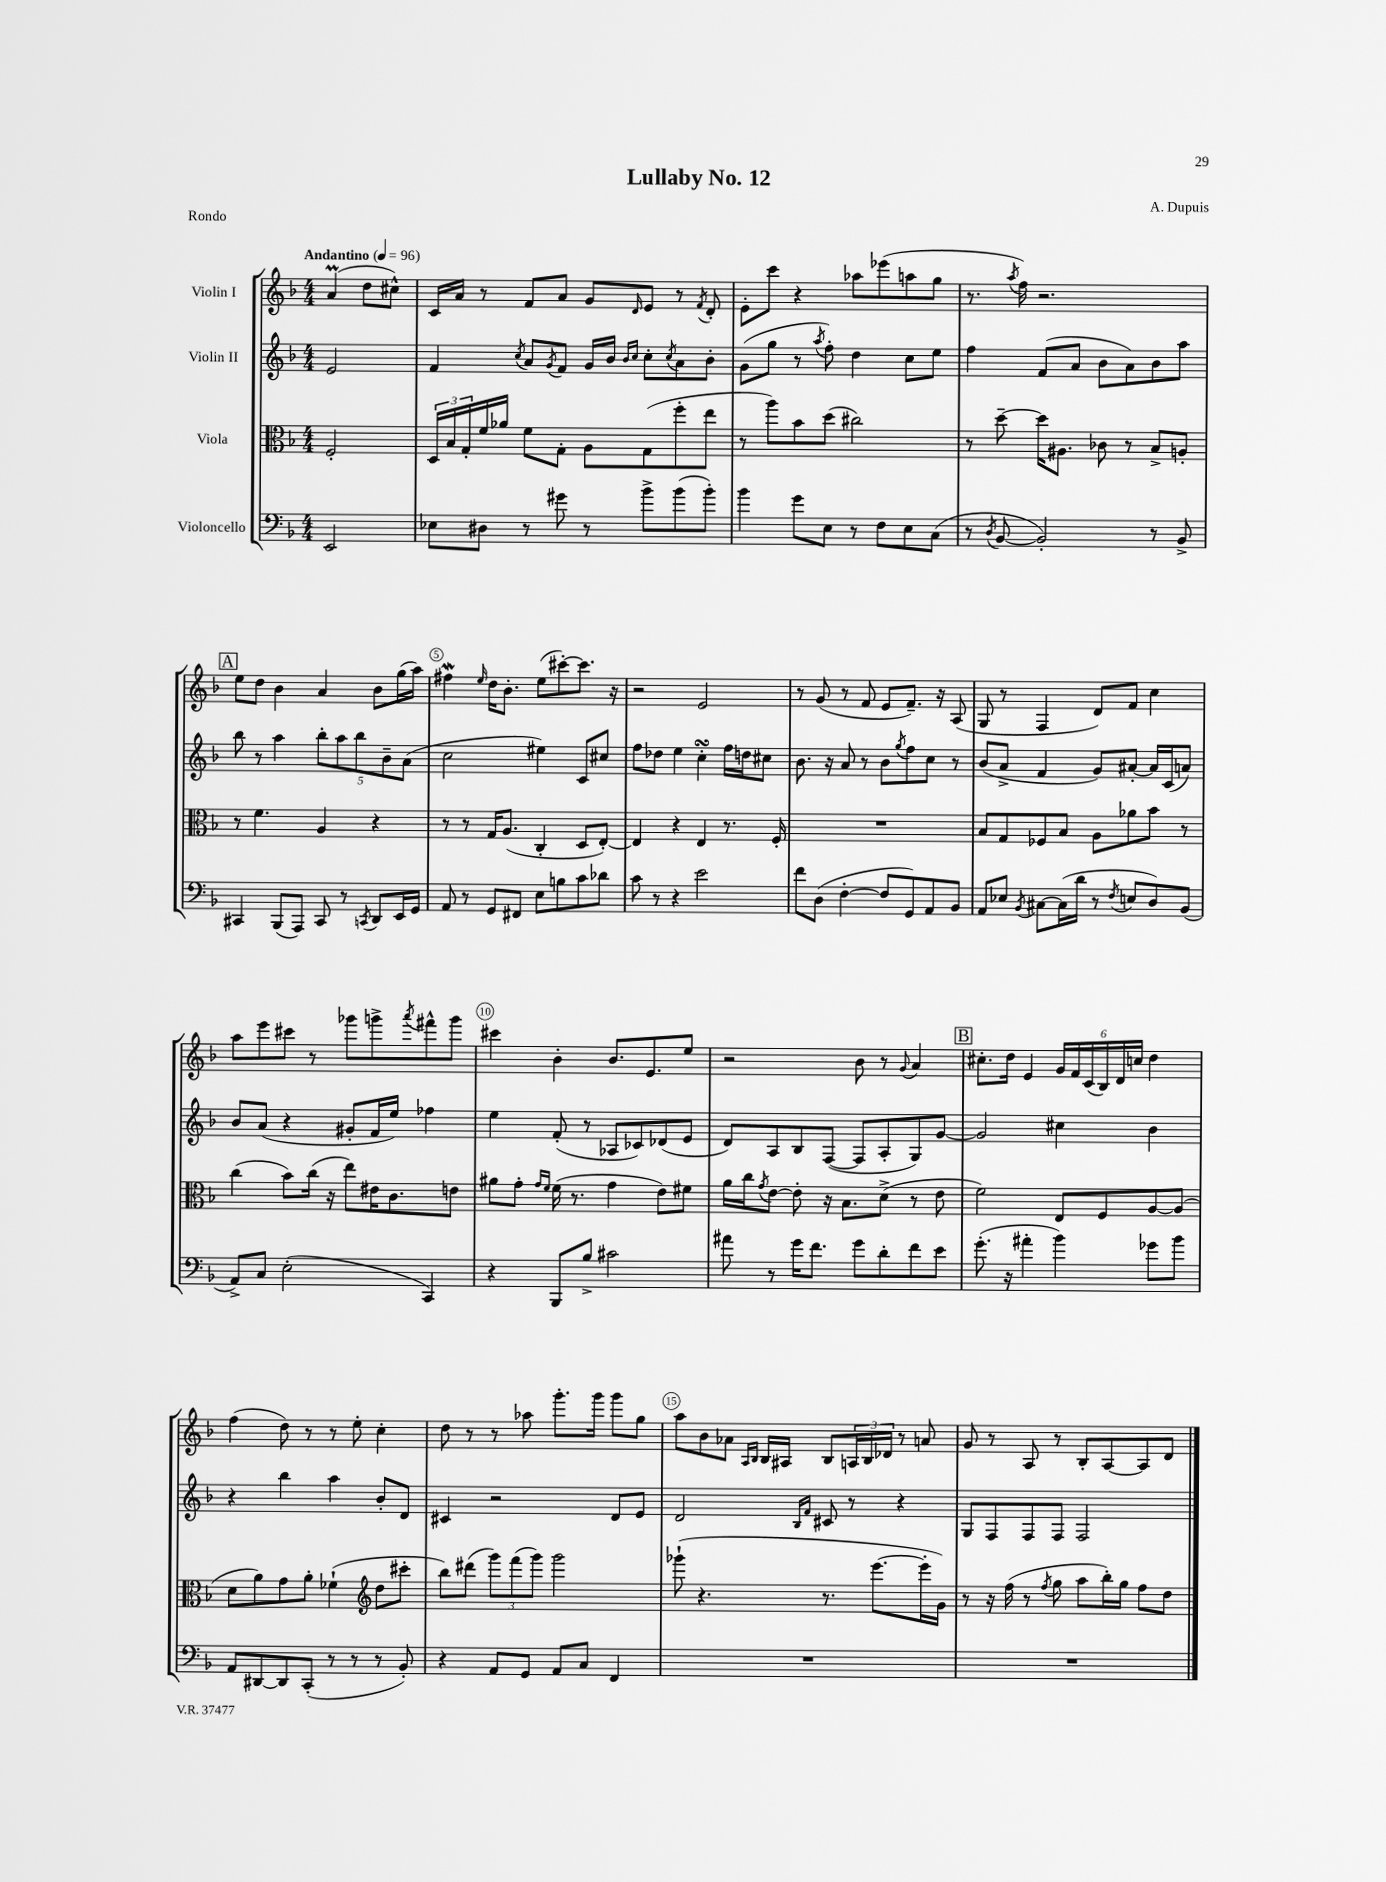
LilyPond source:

\header { title = "Lullaby No. 12" composer = "A. Dupuis" piece = "Rondo" }
<<
\new StaffGroup <<
\new Staff = "s0" \with { instrumentName = "Violin I" } {
    \clef treble \key f \major \numericTimeSignature \time 4/4 \partial 2 \tempo "Andantino" 4 = 96
    a'4\prall( d''8 cis''8-^) |
    c'16 a'16 r8 f'8 a'8 g'8 \grace { d'16 } e'8 r8 \acciaccatura { f'8 } d'8-. |
    e'8-. c'''8 r4 aes''8 ees'''8( a''8 g''8 |
    r8. \acciaccatura { a''8 } f''16) r2. |
    \mark \markup { \box "A" } e''8 d''8 bes'4 a'4 bes'8 g''16( a''16) |
    fis''4\mordent \grace { e''16 } d''16 bes'8.-. e''8( cis'''8~-.) cis'''8. r16 |
    r2 e'2 |
    r8 g'8( r8 f'8 e'8 f'8.--) r16 a8( |
    g8 r8 f4 d'8) f'8 c''4 |
    a''8 e'''8 cis'''8 r8 ges'''8 g'''8-> \acciaccatura { a'''8 } fis'''8-^ g'''8 |
    cis'''4 bes'4-. bes'8. e'8. e''8 |
    r2 bes'8 r8 \appoggiatura { g'8 } a'4 |
    \mark \markup { \box "B" } cis''8.-. d''16 e'4 \tuplet 6/4 { g'16 f'16 c'16( bes16) d'16 c''16 } d''4 |
    f''4( d''8) r8 r8 e''8-. c''4-. |
    d''8 r8 r8 aes''8 g'''8.-. g'''16 g'''8 g''8 |
    a''8 bes'8 aes'8 \grace { a16 bes16 } bes16 ais16 bes8 \tuplet 3/2 { a16 bes16 des'16 } r8 a'8 |
    g'8 r8 a8 r8 bes8-. a8~ a8 d'8 \bar "|." |
}
\new Staff = "s1" \with { instrumentName = "Violin II" } {
    \clef treble \key f \major \numericTimeSignature \time 4/4 \partial 2
    e'2 |
    f'4 \acciaccatura { c''8 } a'8 \acciaccatura { g'8 } f'8 g'16 bes'16 \grace { bes'16 c''16 } c''8-. \acciaccatura { c''8 } a'8 bes'8-. |
    g'8( g''8 r8 \acciaccatura { a''8 } f''8-.) d''4 c''8 e''8 |
    f''4 f'8( a'8 bes'8 a'8) bes'8 a''8 |
    \mark \markup { \box "A" } bes''8 r8 a''4 \tuplet 5/4 { bes''8-. a''8 bes''8 bes'8-- a'8( } |
    c''2 eis''4) c'8 cis''8 |
    f''8 des''8 e''4 c''4-.\turn f''16 d''16 cis''8 |
    bes'8. r16 a'8 r8 bes'8 \acciaccatura { g''8 } f''8 c''8 r8 |
    bes'8( a'8-> f'4 g'8) ais'8~-. ais'16 c'16( a'8) |
    bes'8 a'8( r4 gis'8-. f'16 e''16) fes''4 |
    e''4 f'8-.( r8 aes8 ces'8) des'8( e'8 |
    d'8) a8 bes8 f8~( f8 a8-. g8) g'8~ |
    \mark \markup { \box "B" } g'2 cis''4 bes'4 |
    r4 bes''4 a''4 bes'8-. d'8 |
    cis'4 r2 d'8 e'8 |
    d'2 \grace { bes16 f'16 } cis'8 r8 r4 |
    g8 f8 f8 f8 f2 \bar "|." |
}
\new Staff = "s2" \with { instrumentName = "Viola" } {
    \clef alto \key f \major \numericTimeSignature \time 4/4 \partial 2
    f2-. |
    \tuplet 3/2 { d16 bes16 g16-. } f'16 aes'16 f'8 g8-. a8 g8( f''8-. e''8 |
    r8 a''8) bes'8 d''8( cis''2) |
    r8 d''8~-- d''16 ais8. ces'8 r8 bes8-> a8-. |
    \mark \markup { \box "A" } r8 f'4. a4 r4 |
    r8 r8 g16 a8.( c4-. d8 e8~-.) |
    e4 r4 e4 r8. f16-. |
    R1 |
    bes8 g8 fes8 bes8 a8 aes'8 bes'8 r8 |
    c''4( bes'8) c''16( r16 e''8) eis'16 c'8. e'8 |
    ais'8 g'8-. \grace { g'16 f'16 } f'16( r8. g'4 e'8) fis'8 |
    a'16 c''16 \acciaccatura { g'8 } e'8~ e'8-. r16 bes8. d'8->( r8 e'8 |
    \mark \markup { \box "B" } f'2) e8 f8 a8~ a8( |
    d'8 a'8) g'8 a'8-. fes'4-!( \clef treble d''8 cis'''8-. |
    bes''8) dis'''8( \tuplet 3/2 { g'''8) f'''8( g'''8) } g'''2 |
    ges'''8-!( r4. r8. e'''8.~ e'''16-. g'16) |
    r8 r16 f''16( r8 \acciaccatura { f''8 } g''8 a''8 bes''16-.) g''16 f''8 d''8 \bar "|." |
}
\new Staff = "s3" \with { instrumentName = "Violoncello" } {
    \clef bass \key f \major \numericTimeSignature \time 4/4 \partial 2
    e,2 |
    ees8 dis8 r8 gis'8 r8 bes'8-> bes'8( bes'8-.) |
    bes'4 g'8 e8 r8 f8 e8 c8( |
    r8 \acciaccatura { d8 } bes,8~ bes,2-.) r8 bes,8-> |
    \mark \markup { \box "A" } cis,4 bes,,8( a,,8) cis,8 r8 \acciaccatura { c,8 } d,8 e,16 g,16 |
    a,8 r8 g,8 fis,8 e8 b8 c'8 des'8 |
    c'8 r8 r4 e'2 |
    f'8 d8( f4~-. f8 g,8) a,8 bes,8 |
    a,8 ees8 \acciaccatura { bes,8 } cis8~ cis16( d'16 r8 \acciaccatura { f8 } e8 d8) bes,8( |
    a,8->) c8 e2-.( c,4) |
    r4 bes,,8 bes8-> cis'2 |
    ais'8 r8 g'16 f'8. g'8 d'8-. f'8 e'8 |
    \mark \markup { \box "B" } g'8.-.( r16 ais'4-. bes'4) ges'8 bes'8 |
    a,8 dis,8~ dis,8 c,8-.( r8 r8 r8 bes,8-.) |
    r4 a,8 g,8 a,8 c8 f,4 |
    R1 |
    R1 \bar "|." |
}
>>
>>
\layout { \context { \Score \override BarNumber.break-visibility = ##(#f #t #t) barNumberVisibility = #(every-nth-bar-number-visible 5) \override BarNumber.stencil = #(make-stencil-circler 0.1 0.3 ly:text-interface::print) } }
